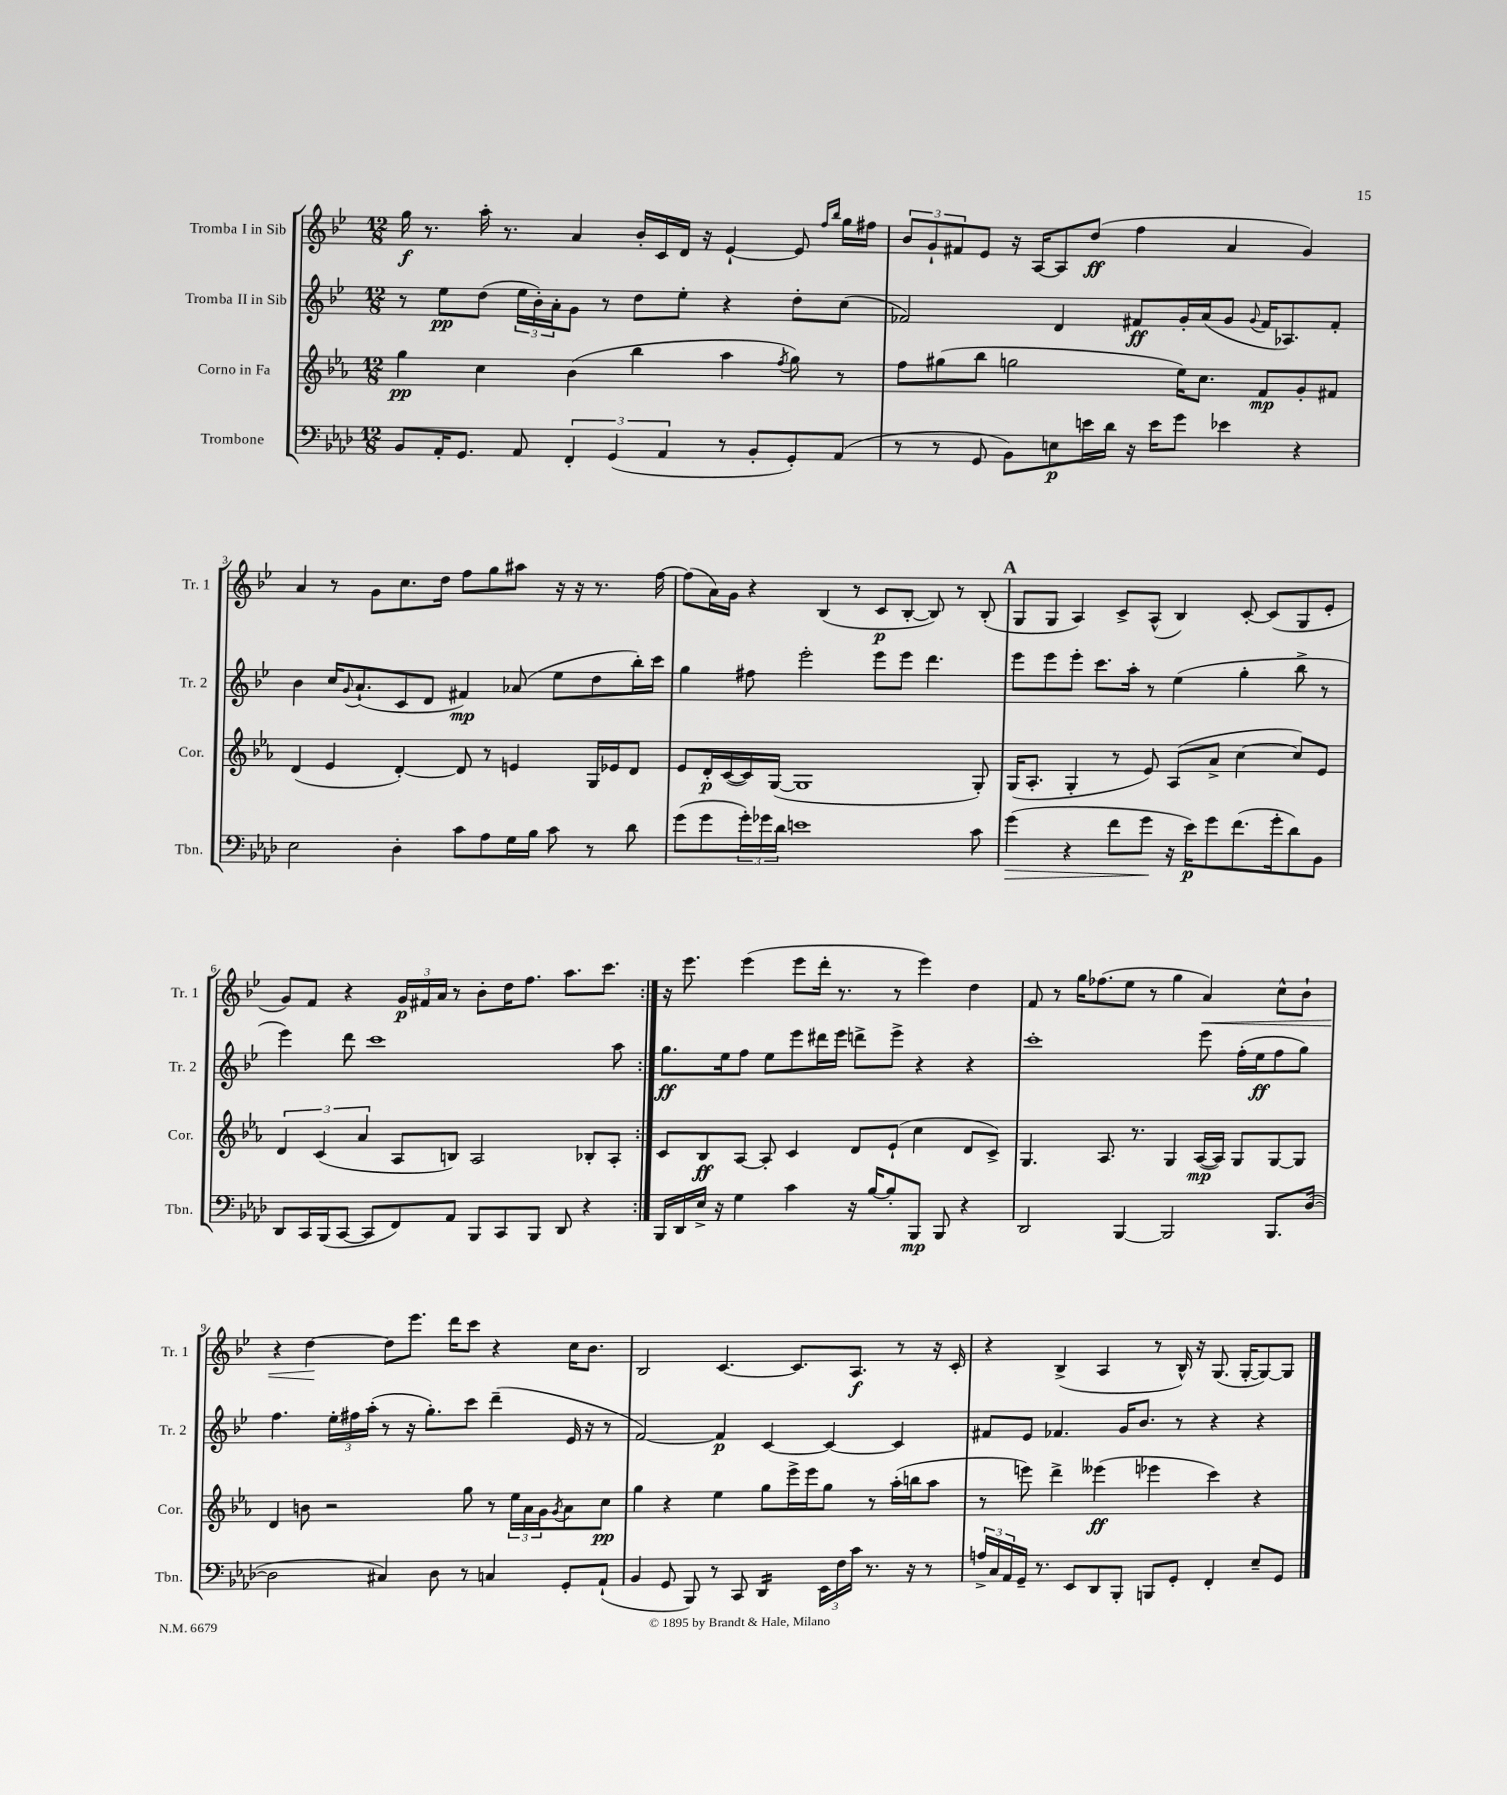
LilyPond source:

<<
\new StaffGroup <<
\new Staff = "s0" \with { instrumentName = "Tromba I in Sib" shortInstrumentName = "Tr. 1" } {
    \clef treble \key bes \major \numericTimeSignature \time 12/8
    \repeat volta 2 { g''16\f r8. a''16-. r8. a'4 bes'16-. c'16 d'16 r16 ees'4~-! ees'8 \grace { f''16 bes''16 } g''16 fis''16 |
    \tuplet 3/2 { bes'8 g'8-! fis'8 } ees'8 r16 a16~ a8 d''8\ff( f''4 a'4 g'4) |
    a'4 r8 g'8 c''8. d''16 f''8 g''8 ais''8 r16 r16 r8. f''16~ |
    f''8( a'16) g'16 r4 bes4( r8 c'8\p bes8~-. bes8) r8 bes8-.( |
    \mark \markup { \bold "A" } g8 g8 a4) c'8-> a8-^( bes4) c'8~-. c'8( g8 ees'8-. |
    g'8) f'8 r4 \tuplet 3/2 { g'16\p fis'16 a'16 } r8 bes'8-. d''16 f''8. a''8. c'''8. | }
    r16 ees'''8. ees'''4( ees'''8 d'''16-. r8. r8 ees'''4) d''4 |
    f'8 r8 g''16 fes''8.( ees''8 r8 g''4 a'4\<) c''8-^ bes'8-! |
    r4 d''4~\! d''8 ees'''8. d'''16 c'''8 r4 c''16 bes'8. |
    bes2 c'4.~ c'8. a8.\f r8 r16 c'16-. |
    r4 bes4->( a4 r8 bes16-^) r16 g8.( g16~-. g8~) g8 \bar "|." |
}
\new Staff = "s1" \with { instrumentName = "Tromba II in Sib" shortInstrumentName = "Tr. 2" } {
    \clef treble \key bes \major \numericTimeSignature \time 12/8
    \repeat volta 2 { r8 ees''8\pp d''8( \tuplet 3/2 { ees''16 bes'16-.) a'16-. } g'8 r8 d''8 ees''8-. r4 d''8-. c''8( |
    fes'2) d'4 fis'8\ff g'16-. a'16( g'8 \appoggiatura { g'8 } fis'16 aes8.) fis'8-. |
    bes'4 c''16 \appoggiatura { g'8 } a'8.-!( c'8 d'8 fis'4\mp) aes'8( ees''8 d''8 bes''16-.) c'''16 |
    g''4 fis''8 ees'''2-. ees'''8 ees'''8 d'''4. |
    \mark \markup { \bold "A" } ees'''8 ees'''8 ees'''8-. c'''8. a''16-. r8 ees''4( g''4-. bes''8-> r8 |
    ees'''4) d'''8 c'''1 a''8 | }
    g''8.\ff ees''16 f''8 ees''8 ees'''8 dis'''16 ees'''16 d'''8-> ees'''8-> r4 r4 |
    c'''1-. ees'''8 f''16-.( ees''16\ff f''8 g''8) |
    f''4. \tuplet 3/2 { ees''16-. fis''16 a''16-.( } r8 r16 g''8.-.) c'''8 d'''4--( ees'16 r16 r8 |
    f'2~) f'4\p c'4~ c'4~ c'4 |
    fis'8 ees'8 fes'4. g'16 bes'8. r8 r4 r4 \bar "|." |
}
\new Staff = "s2" \with { instrumentName = "Corno in Fa" shortInstrumentName = "Cor." } {
    \clef treble \key ees \major \numericTimeSignature \time 12/8
    \repeat volta 2 { g''4\pp c''4 bes'4( bes''4 aes''4 \acciaccatura { f''8 } g''8) r8 |
    f''8 gis''8( bes''8 g''2 ees''16) c''8. f'8\mp g'8-. fis'8 |
    d'4( ees'4 d'4~-.) d'8 r8 e'4 g16 ees'16 d'8 |
    ees'8 d'16-.\p c'16~( c'16) g16~( g1 g8-.) |
    \mark \markup { \bold "A" } g16( aes8.-. g4-. r8 ees'8) aes8( aes'8-> c''4~ c''8) ees'8 |
    \tuplet 3/2 { d'4 c'4( aes'4 } aes8 b8) aes2 bes8-. aes8-. | }
    c'8 bes8\ff aes8~ aes8-. c'4 d'8 ees'8-!( c''4 d'8 c'8->) |
    g4. aes8. r8. g4 aes16~\mp( aes16) g8 g8~ g8 |
    d'4 b'8 r2 g''8 r8 \tuplet 3/2 { ees''16 aes'16 g'16 } \acciaccatura { g'8 } aes'8 c''8\pp |
    g''4 r4 ees''4 g''8 ees'''16-> ees'''16 g''8 r8 aes''16-.( b''16 aes''8 |
    r8 e'''8) d'''4-> eeses'''4\ff( ees'''4 c'''4) r4 \bar "|." |
}
\new Staff = "s3" \with { instrumentName = "Trombone" shortInstrumentName = "Tbn." } {
    \clef bass \key aes \major \numericTimeSignature \time 12/8
    \repeat volta 2 { bes,8 aes,16-. g,8. aes,8 \tuplet 3/2 { f,4-. g,4( aes,4 } r8 bes,8-. g,8-.) aes,8( |
    r8 r8 g,8 bes,8) e8\p e'16 des'16 r16 e'16 g'8 ees'4 r4 |
    ees2 des4-. c'8 aes8 g16 bes16 c'8 r8 des'8 |
    g'8( g'8 \tuplet 3/2 { g'16-.) ges'16 des'16 } e'1 c'8 |
    \mark \markup { \bold "A" } g'4\>( r4 f'8 g'8\! r16 ees'16\p) g'8 f'8.( g'16-. des'8) bes,8 |
    des,8 c,16 bes,,16( c,8~ c,8 f,8) aes,8 bes,,8 c,8 bes,,8 des,8 r4 | }
    bes,,16 des,16 ees16-> r16 g4 c'4 r16 bes16~ bes8-. bes,,8\mp bes,,8 r4 |
    des,2 bes,,4~ bes,,2 bes,,8. des16~( |
    des2 cis4) des8 r8 c4 g,8-. aes,8-!( |
    bes,4 g,8 bes,,8) r8 c,8 des,4:16 \tuplet 3/2 { ees,16 f16 c'16 } r8. r16 r8 |
    \tuplet 3/2 { a16-> c16 aes,16 } g,16-- r8. ees,8 des,8 bes,,8-. b,,8 g,8-. f,4-. ees8-- g,8 \bar "|." |
}
>>
>>
